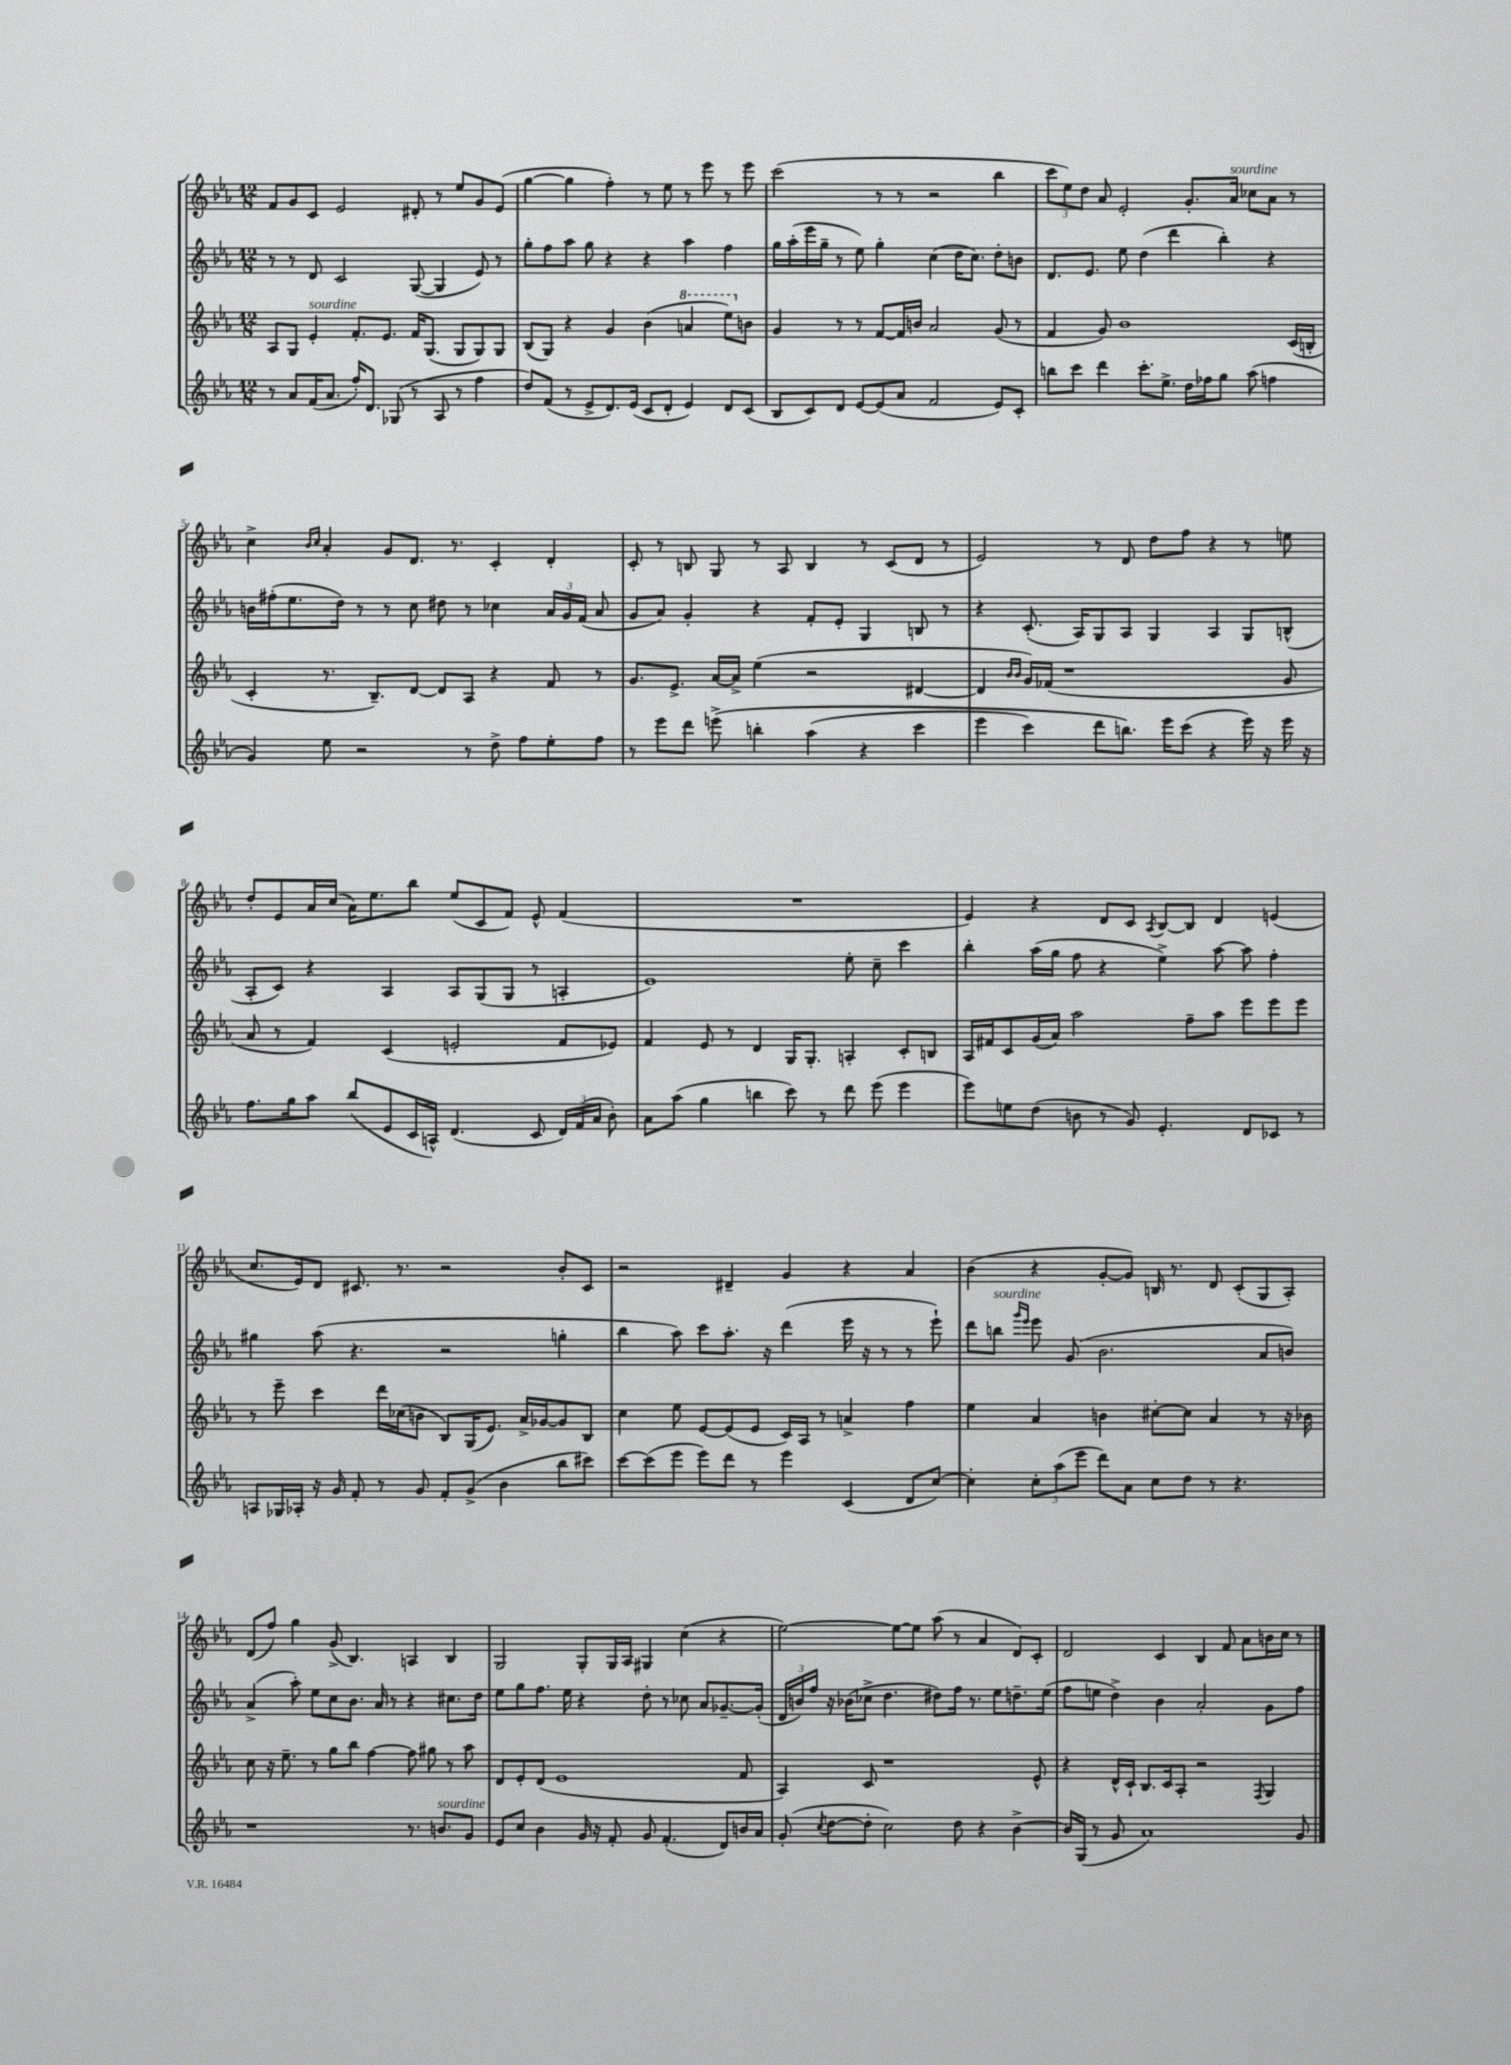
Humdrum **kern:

**kern	**kern	**kern	**kern
*staff4	*staff3	*staff2	*staff1
*clefG2	*clefG2	*clefG2	*clefG2
*k[b-e-a-]	*k[b-e-a-]	*k[b-e-a-]	*k[b-e-a-]
*M12/8	*M12/8	*M12/8	*M12/8
8r	8A-/L	8r	8f/L
8a-/L	8G/J	8r	8g/
(16f/K	4e-'/	8d/	8c/J
8.a-/J	.	.	.
.	.	2c/	2e-/
16ff'/LK)	8.f'/L	.	.
8.d/J	.	.	.
.	8.e-/J	.	.
(8G-/	.	.	.
8r	16f/LK	([8G/	8d#'/
.	(8.G/J	.	.
8A-/	.	4G/]	8r
8r	8G/L	.	8ee-/L
4ff\	8G/)	8e-/)	8g/
.	8G/J	8r	(8e-/J
=	=	=	=
8dd/L)	(8B-/L	8gg'\L	[4gg\
(8f/J	8G/J)	8ff\	.
8r	4r	8aa-\J	4gg\]
8e-^/L	.	8gg\	.
8.d/)	4g/	4r	4ff'\)
(16e-/Jk	.	.	.
8c/L	(4b-\	4r	8r
8d'/J	.	.	8ee-\
4e-/)	4aa/	4aa-\	8r
.	.	.	8eee-\
8d/L	8eee-\L)	4ff\	8r
(8c/J	8b\J	.	8eee-\
=	=	=	=
8B-/L	4g/	16gg\LL	(2ccc\
.	.	(16aa-'\	.
8c/)	.	16eee-\	.
.	.	16gg~\JJ	.
8d/J	8r	8r	.
[8e-/L	8r	8ee-\)	.
(8e-/]	[8f/L	4gg'\	8r
8a-/J	16f/]L	.	8r
.	16b/JJ	.	.
2f/	2a-/	(4cc\	2r
.	.	16dd\LK	.
.	.	8.cc\J)	.
8e-/L)	(8g/	8dd'\L	4bb-\
8c'/J	8r	8b\J	.
=	=	=	=
8bb\L	4f/	8.d/L	12ccc\L
.	.	.	12ee-\)
8ccc\J	.	.	.
.	.	.	12dd\J
.	.	8.e-/J	.
4ddd\	8g/)	.	8a-/
.	1b-	8ee-\	2e-'/
8.ccc'\L	.	(4dd\	.
8.ee-^\J	.	.	.
.	.	4ddd\	.
16dd\LL	.	.	8.g'/L
16ff-\J	.	.	.
8gg\J	.	4bb-'\)	.
.	.	.	16a-/Jk
(8aa-\	.	.	8cc-\L
4ff\	.	4r	8a-\J
.	(16c/LL	.	8r
.	16B'/JJ	.	.
=	=	=	=
4g/)	4c'/	16b\LL	4cc^\
.	.	(16ff#'\J	.
.	.	8.ee-\	.
.	.	.	16qqb-/LL
.	.	.	16qqcc/JJ
8ee-\	8.r	.	4a-'/
.	.	16dd\Jk)	.
2r	.	8r	.
.	8.B-~/L)	.	.
.	.	8r	8g/L
.	[8d/J	8cc\	8.d/J
.	8d/]L	8dd#\	.
.	.	.	8.r
8r	8A-/J	8r	.
8dd^\	4r	4cc-\	4c'/
8ff\L	.	.	.
8ee-'\	8f/	24a-/LL	4d'/
.	.	24g/	.
.	.	(24f/JJ	.
8ff\J	8r	8a-/	.
=	=	=	=
8r	8.g/L	8g/L	8c'/
8eee-\L	.	8a-/J)	8r
.	8.e-^/J	.	.
8ddd\J	.	4g'/	8B/
&(8eee^\	[16a-/LL	.	8G/
.	16a-^/]JJ	.	.
4bb'\	(4ee-\	4r	8r
.	.	.	8A-/
(4aa-\	2r	8f'/L	4B/
.	.	8e-'/J	.
4r	.	4G/	8r
.	.	.	(8c/L
4ccc\	[4d#/	8B/	8d/J
.	.	8r	8r
=	=	=	=
4eee-\	4d#/]	4r	2e-/)
.	16qqb-/LL	.	.
.	16qqb-/JJ	.	.
4ccc\)	16g/LL)	(8.c'/	.
.	(16f-/JJ	.	.
.	1r	.	.
.	.	16A-/LK)	.
8ddd\L	.	8G/	8r
8.bb\J&)	.	8A-/J	8d/
.	.	4G/	8dd\L
16eee-\LK	.	.	.
(8ccc\J	.	.	8ff\J
4r	.	4A-/	4r
16eee-\)	.	8G/L	8r
16r	.	.	.
16eee-\	8g/	(8B^^/J	8ee\
16r	.	.	.
=	=	=	=
8.ff\L	8a-/	8A-'/L	8dd'/L
.	8r	8c/J)	8e-/
16gg\k	.	.	.
8aa-\J	4f/)	4r	16a-/L
.	.	.	(16cc/JJ
(8bb-/L	.	.	16a-\LK)
.	.	.	8.ee-\
8e-/	(4c/	4A-/	.
16c/L	.	.	8bb-\J
16A^^/JJ)	.	.	.
(4.d/	2e'/	8A-/L	(8ee-/L
.	.	(8G/	8c/
.	.	8G/J	8f/J)
8c/	.	8r	8e-^^/
24d/LL)	8f/L	4A'/	(4f/
(24f/	.	.	.
24a-/JJ	.	.	.
8b-'\)	8e-/J)	.	.
=	=	=	=
8a-\L	4f/	1e-)	1.r
(8aa-\J	.	.	.
4gg\	8e-/	.	.
.	8r	.	.
4bb\	4d/	.	.
8ccc\)	16G/LK	.	.
.	8.G'/J	.	.
8r	.	.	.
8ddd\	4A'/	8ee-'\	.
(8eee-\	.	8cc~\	.
4eee-\	8c'/L	4ccc\	.
.	8B/J	.	.
=	=	=	=
8eee-\L)	16A-/LL	4bb-'\	4e-/)
.	16f#/J	.	.
8ee\	8c/	.	.
(8dd\J	(16g/L	(16aa-\LL	4r
.	16a-/JJ)	16gg\JJ	.
8b\	2aa-\	8ff\	.
8r	.	4r	8d/L
8g/)	.	.	8c/J
.	.	.	8qA-/
4.e-'/	.	4ee-^\)	[8B-/L
.	8ff~\L	.	8B-/]J
.	8aa-\J	[8aa-\	4d/
8d/L	8eee-\L	8aa-\]	.
8c-/J	8eee-\	4ff'\	(4e/
8r	8eee-\J	.	.
=	=	=	=
8A/L	8r	4gg#\	8.cc/L
16G-/L	8eee-~\	.	.
16A-'/JJ	.	.	16e-/k)
16r	4ccc\	(8aa-\	8d/J
16g/	.	.	.
8f'/	.	4.r	8.c#/
8r	16ddd\LL	.	.
.	(16cc-\J	.	8.r
8g/	8b\J	.	.
8f'/L	8B-/L)	2r	2r
(8g^/J	(16G/K	.	.
.	8.e-/J)	.	.
4b-\	.	.	.
.	16a-^/LL	.	.
.	[16g-/J	.	.
8bb-\L	8g-/]	4gg'\	8b-'/L
8ccc#\J)	8B-/J	.	8c#/J
=	=	=	=
[8ccc\L	4cc\	4bb-\	2r
(8ccc\]	.	.	.
8eee-\J	8ee-\	8aa-\)	.
8eee-\L)	[8e-/L	8ccc\L	.
8ddd\J	(8e-/]	8.aa-'\J	4d#~/
8r	8e-/J	.	.
.	.	16r	.
4eee-\	16c/LL)	(4ddd\	4g/
.	16A-/JJ	.	.
.	8r	.	.
(4c/	4a^/	16eee-\	4r
.	.	16r	.
.	.	8r	.
8d/L	4ff\	8r	4a-/
[8cc/J)	.	8eee-`\)	.
=	=	=	=
4cc'\]	4ee-\	8ddd\L	(4b-\
.	.	8bb\J	.
.	.	16qqggg/LL	.
.	.	16qqeee-/JJ	.
12cc'\L	4a-/	8eee-\	4r
(12aa-\	.	.	.
.	.	(8g/	.
12eee-\J	.	.	.
8ddd\L)	4b\	2.b-\	[8g'/L
8a-\J	.	.	8g/]J)
8cc\L	[8cc#'\L	.	16B/
.	.	.	8.r
8dd\J	8cc#\]J	.	.
8r	4a-/	.	8d/
4.r	.	.	(8c'/L
.	8r	8a-/L	8G/
.	16r	8b/J)	8A-'/J)
.	16b-\	.	.
=	=	=	=
1r	8cc\	(4a-^/	(8d/L
.	16r	.	8ff/J)
.	8.ee-~\	.	.
.	.	8aa-'\)	4gg\
.	8r	8ee-\L	.
.	8gg\L	8cc\	(8g^/
.	8bb-\J	8.b-\J	4.B-/)
.	[4ff\	.	.
.	.	16a-/	.
.	.	8r	.
8.r	8ff\]	4r	4A/
.	8gg#\	.	.
8.b/L	.	.	.
.	8r	8.cc#\L	4B-/
8g/J	8aa-\	.	.
.	.	16dd\Jk	.
=	=	=	=
8e-/L	8d/L	8ee-\L	2G/
8cc/J	8e-'/	8gg\	.
4b-\	(8d/J	8.ff\J	.
.	1e-	.	.
.	.	16ee-\	.
16g/	.	4r	8G'/L
16r	.	.	.
8f'/	.	.	16G/L
.	.	.	16A-/JJ
8g/	.	8dd'\	4G#/
(4.f'/	.	8r	.
.	.	8cc-\	(4cc\
.	.	8a-/L	.
8d/L)	.	[8.g-~/	4r
16b/L	8f/	.	.
16a-/JJ	.	(16g-'/]Jk	.
=	=	=	=
(8g'/	4A-/)	24d/LL	[2ee-\)
.	.	24b/)	.
.	.	24ff/JJ	.
8qcc/	.	.	.
[8dd\L	.	16r	.
.	.	(16b-\LK	.
8dd'\]J	8c/	8cc-^\J	.
2cc\)	1r	4.dd\	.
.	.	.	8ee-\_L
.	.	.	8ee-\]J
.	.	8dd#\L)	(8aa-\
8dd\	.	16ff\Jk	8r
.	.	8.r	.
4r	.	.	4a-/
.	.	8ee-\L	.
[4b-^\	.	8.dd~\	8d/L)
.	8e-^^/	.	8c'/J
.	.	(16ee-\Jk	.
=	=	=	=
16b-/]LL	4r	8ff\L	2d/
(16G/JJ	.	.	.
8r	.	8ee\J	.
8g/	16d^^/LL	4dd^\)	.
.	16c`/JJ	.	.
1a-)	8.B-/L	.	.
.	.	4b-\	4c/
.	16c/k	.	.
.	8A-'/J	.	.
.	2r	2a-'/	4B-/
.	.	.	8f/
.	.	.	8a-\L
.	8qF/	.	.
.	4G/	8g\L	16b\L
.	.	.	16cc\JJ
8g/	.	8ff\J	8r
==	==	==	==
*-	*-	*-	*-
